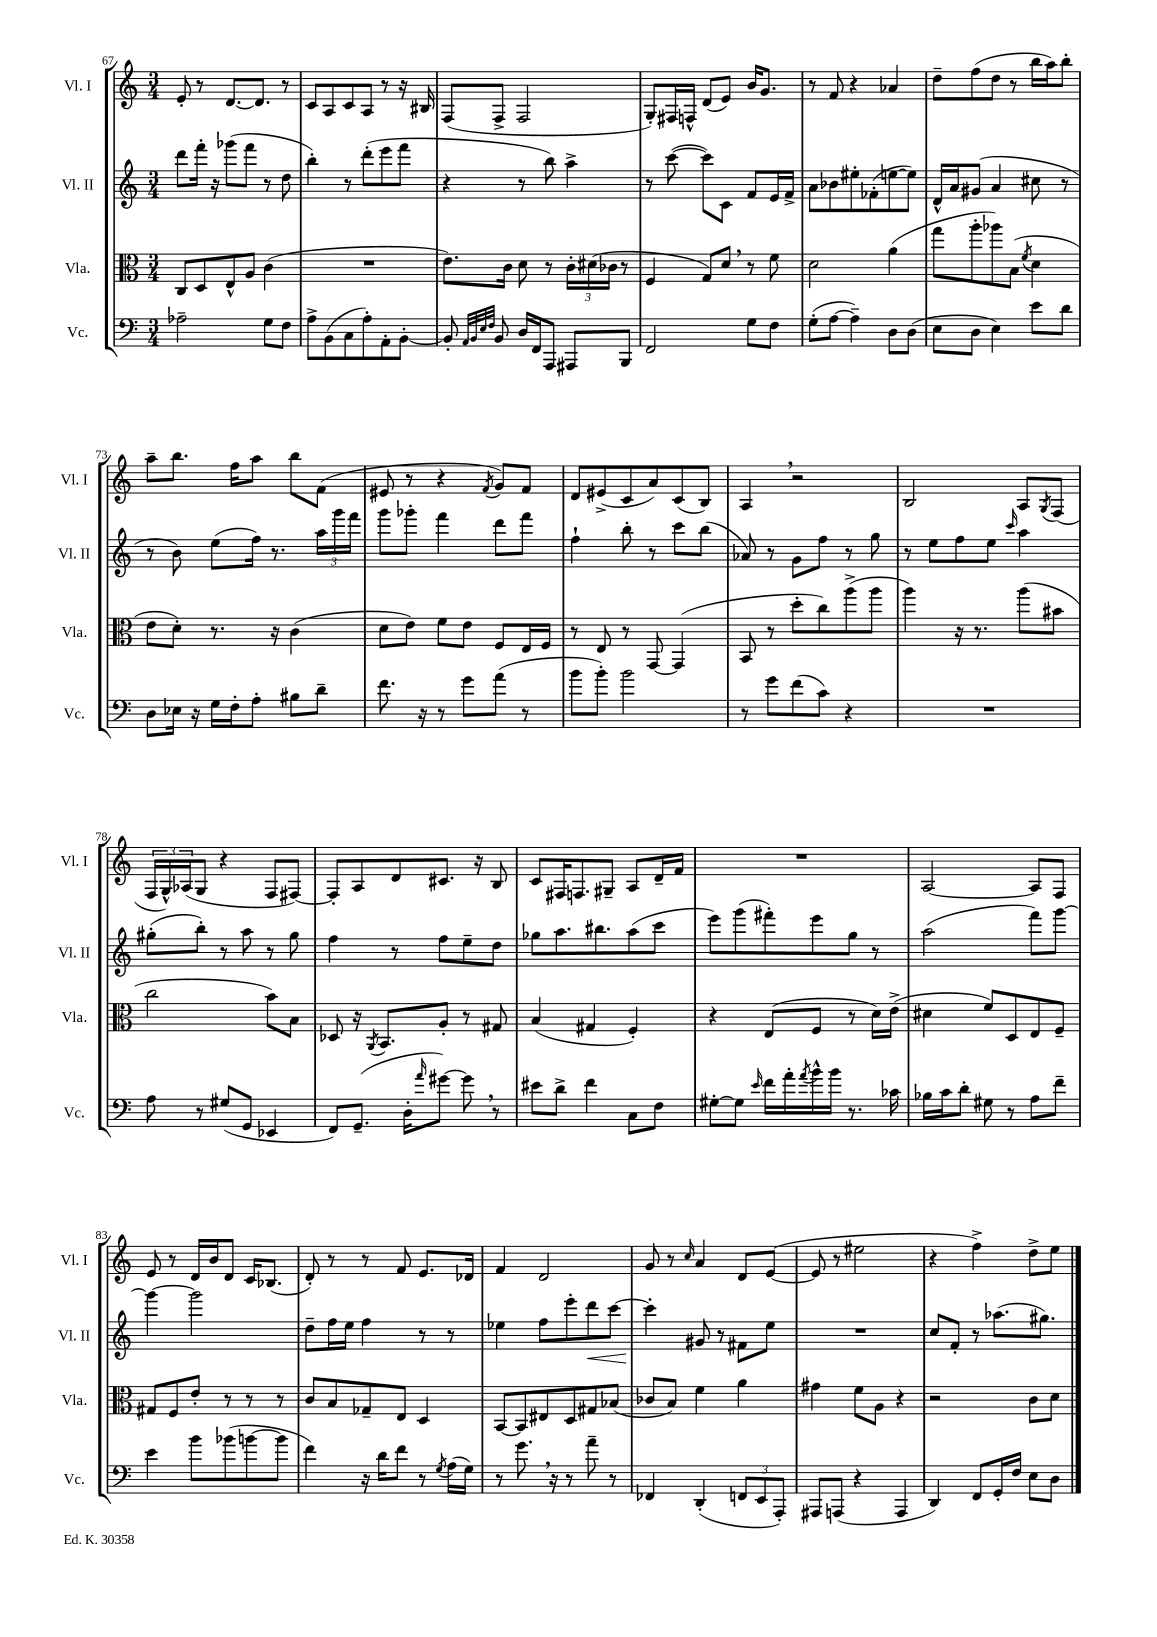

**kern	**kern	**kern	**kern
*staff4	*staff3	*staff2	*staff1
*clefF4	*clefC3	*clefG2	*clefG2
*k[]	*k[]	*k[]	*k[]
*M3/4	*M3/4	*M3/4	*M3/4
2A-~	8C	8ddd	8e'
.	8D	16fff'	8r
.	.	16r	.
.	8E^^	(8ggg-	[8.d
.	8A	8fff	.
.	.	.	8.d]
8G	(4c	8r	.
8F	.	8dd	8r
=	=	=	=
8A^	2.r	4bb')	8c
(8BB	.	.	8A
8C	.	8r	8c
8A')	.	(8ddd'	8A
8AA'	.	8eee	8r
[8BB'	.	8fff	16r
.	.	.	16B#
=	=	=	=
8BB']	8.e)	4r	(8F
32qqAA	.	.	.
32qqBB	.	.	.
32qqE	.	.	.
32qqF	.	.	.
8BB	.	.	8F^
.	16c	.	.
16D	8d	8r	2F
16FF	.	.	.
8AAA	8r	8bb)	.
8AAA#	24c'	4aa^	.
.	(24d#	.	.
.	24c-	.	.
8BBB	8r	.	.
=	=	=	=
2FF	4F	8r	8G')
.	.	([8ccc	16F#
.	.	.	16F^^
.	8G)	8ccc])	(8d
.	8d	8c	8e)
8G	8r	8f	16b
.	.	.	8.g
8F	8f	16e	.
.	.	16f^	.
=	=	=	=
(8G'	2d	8a	8r
[8A	.	8b-	8f
4A~])	.	8ee#'	4r
.	.	(8f-'	.
8D	(4a	[8ee	4a-
(8D	.	8ee])	.
=	=	=	=
8E	8gg	16d^^	8dd~
.	.	16a	.
8D	8aa'	(8g#	(8ff
4E)	8aa-)	4a	8dd
.	(8B	.	8r
.	8qf	.	.
8e	4d	8cc#	16bb
.	.	.	16aa)
8d	.	8r	8bb'
=	=	=	=
8D	8e	8r	8aa~
16E-	8d')	8b)	8.bb
16r	.	.	.
16G	8.r	(8ee	.
16F'	.	.	16ff
8A'	.	16ff)	8aa
.	16r	8.r	.
8B#	(4c	.	8bb
8d~	.	24aa	(8f
.	.	24ggg	.
.	.	24fff	.
=	=	=	=
8.f	8d	8ggg	8e#
.	8e)	8ggg-'	8r
16r	.	.	.
8r	8f	4fff	4r
8g	8e	.	.
.	.	.	8qf
(8a	8F	8ddd	8g)
8r	16E	8fff	8f
.	16F	.	.
=	=	=	=
8b	8r	4ff`	8d
8b')	8E	.	(8e#^
2b	8r	8bb'	8c
.	[8GG	8r	8a)
.	(4GG]	8ccc	(8c
.	.	(8bb	8B)
=	=	=	=
8r	8BB	8a-)	4A
8g	8r	8r	.
(8f	8dd'	8g	2r
8c)	8cc)	8ff	.
4r	(8aa^	8r	.
.	8aa	8gg	.
=	=	=	=
2.r	4aa)	8r	2B
.	.	8ee	.
.	16r	8ff	.
.	8.r	.	.
.	.	8ee	.
.	.	16qqccc	.
.	(8aa	4aa	8A
.	.	.	8qG
.	8b#	.	(8F
=	=	=	=
8A	2cc	(8gg#'	24F
.	.	.	24G^^)
.	.	.	(24A-
8r	.	8bb')	8G
(8G#	.	8r	4r
8GG	.	8aa	.
4EE-	8b)	8r	8F
.	8B	8gg#	[8F#)
=	=	=	=
8FF)	8D-	4ff	8F#']
(8.GG~	16r	.	8A
.	8qAA	.	.
.	8.BB	.	.
.	.	8r	8d
16D'	.	.	.
16qqa	.	.	.
[8g#)	8A'	8ff	8.c#
8g#]	8r	8ee~	.
.	.	.	16r
8r	8G#	8dd	8B
=	=	=	=
8e#	(4B	8gg-	8c
8d^	.	8.aa	16F#
.	.	.	8.F
4f	4G#	.	.
.	.	8.bb#	.
.	.	.	8G#~
8C	4F')	(8aa	8A
8F	.	8ccc	16d~
.	.	.	16f
=	=	=	=
[8G#'	4r	8eee)	2.r
8G#]	.	(8ggg	.
16qqe	.	.	.
16f	(8E	8fff#')	.
16a'	.	.	.
8qa	.	.	.
16b^^	8F	8eee	.
16b	.	.	.
8.r	8r	8gg	.
.	16d)	8r	.
16c-	(16e^	.	.
=	=	=	=
16B-	4d#	(2aa	[2A
16c	.	.	.
8d'	.	.	.
8G#	8f)	.	.
8r	8D	.	.
8A	8E	8fff)	8A]
8f~	8F~	[8ggg	8F
=	=	=	=
4e	8G#	4ggg_	8e
.	8F	.	8r
8b	8e'	2ggg]	16d
.	.	.	16b
(8b-	8r	.	8d
[8b	8r	.	16c
.	.	.	(8.B-
8b]	8r	.	.
=	=	=	=
4f)	8c	8dd~	8d')
.	8B	16ff	8r
.	.	16ee	.
16r	8G-~	4ff	8r
16d	.	.	.
8f	8E	.	8f
8r	4D	8r	8.e
8qG	.	.	.
(16A	.	8r	.
16G)	.	.	16d-
=	=	=	=
8r	[8BB	4ee-	4f
8.g	8BB]	.	.
.	8E#	8ff	2d
16r	.	.	.
8r	8D	8eee'	.
8a~	8G#	8ddd	.
8r	(8B-	[8ccc	.
=	=	=	=
4FF-	8c-	4ccc']	8g
.	8B)	.	8r
.	.	.	16qqcc
(4DD'	4f	8g#	4a
.	.	8r	.
12FF	4a	8f#	8d
12EE	.	.	.
.	.	8ee	([8e
12AAA')	.	.	.
=	=	=	=
8AAA#	4g#	2.r	8e]
(8AAA	.	.	8r
4r	8f	.	2ee#
.	8A	.	.
4AAA	4r	.	.
=	=	=	=
4DD)	2r	8cc	4r
.	.	8f'	.
8FF	.	8r	4ff^)
16GG'	.	(8.aa-	.
16F	.	.	.
8E	8c	.	8dd^
.	.	8.gg#)	.
8D	8d	.	8ee
==	==	==	==
*-	*-	*-	*-
